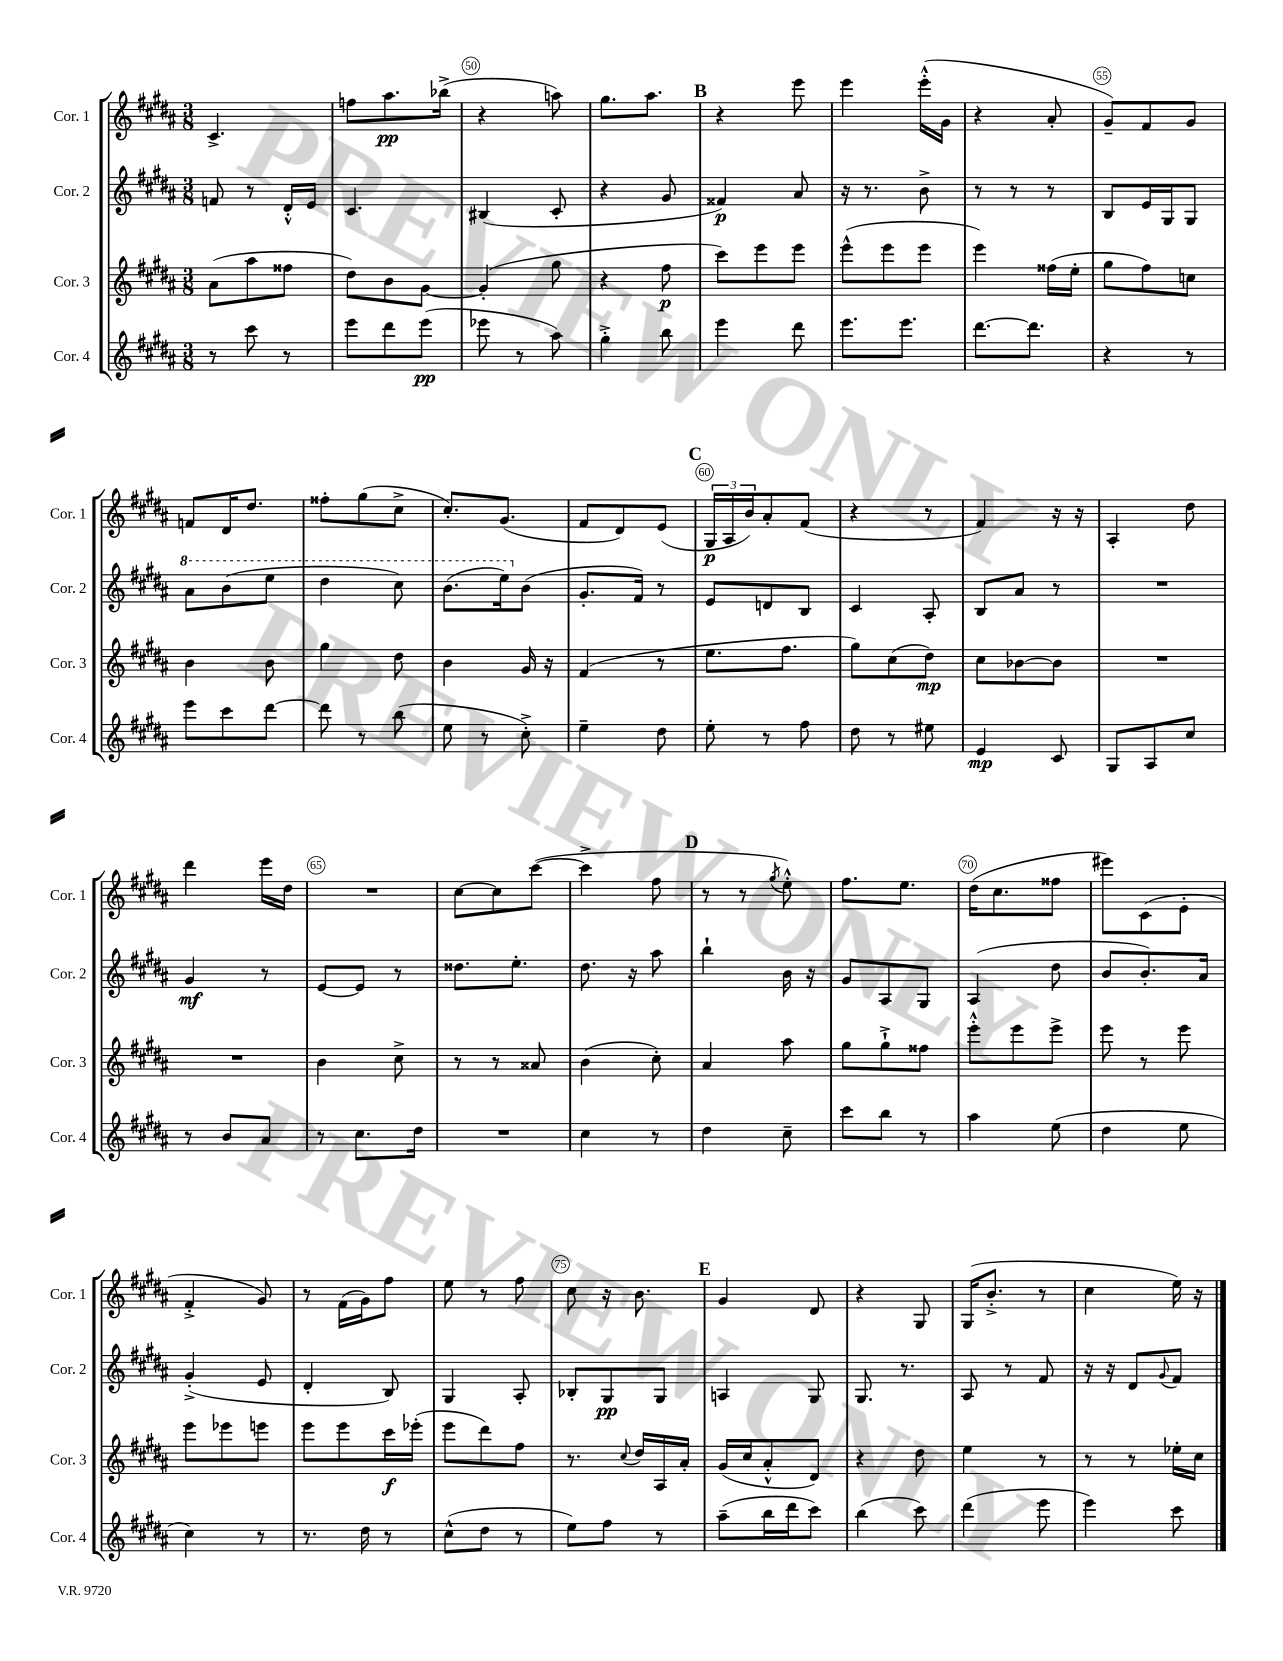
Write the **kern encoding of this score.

**kern	**dynam	**kern	**dynam	**kern	**dynam	**kern	**dynam
*part4	*part4	*part3	*part3	*part2	*part2	*part1	*part1
*staff4	*staff4	*staff3	*staff3	*staff2	*staff2	*staff1	*staff1
*I"Cor. 4	*	*I"Cor. 3	*	*I"Cor. 2	*	*I"Cor. 1	*
*I'Cor. 4	*	*I'Cor. 3	*	*I'Cor. 2	*	*I'Cor. 1	*
*clefG2	*	*clefG2	*	*clefG2	*	*clefG2	*
*k[f#c#g#d#a#]	*	*k[f#c#g#d#a#]	*	*k[f#c#g#d#a#]	*	*k[f#c#g#d#a#]	*
*M3/8	*	*M3/8	*	*M3/8	*	*M3/8	*
=48	=48	=48	=48	=48	=48	=48	=48
8r	.	(8a#\L	.	8fn/	.	4.c#^/	.
8ccc#\	.	8aa#\	.	8r	.	.	.
8r	.	8ff##X\J	.	16d#'^^/LL	.	.	.
.	.	.	.	16e/JJ	.	.	.
=49	=49	=49	=49	=49	=49	=49	=49
8eee\L	.	8dd#\L)	.	4.c#/	.	8ffn\L	.
8ddd#\	.	8b\	.	.	.	8.aa#\	pp
(8eee\J	pp	[8g#\J	.	.	.	.	.
.	.	.	.	.	.	(16bb-X^\Jk	.
=50	=50	=50	=50	=50	=50	=50	=50
8eee-X\	.	(4g#'/]	.	(4B#X/	.	4r	.
8r	.	.	.	.	.	.	.
8aa#\)	.	8gg#\	.	8c#'/	.	8aan\)	.
=51	=51	=51	=51	=51	=51	=51	=51
4gg#'^\	.	4r	.	4r	.	8.gg#\L	.
.	.	.	.	.	.	8.aa#\J	.
8bb\	.	8ff#\	p	8g#/	.	.	.
!!LO:REH:place=s1:t=B
=52	=52	=52	=52	=52	=52	=52	=52
4eee\	.	8ccc#\L)	.	4f##X/)	p	4r	.
.	.	8eee\	.	.	.	.	.
8ddd#\	.	8eee\J	.	8a#/	.	8eee\	.
=53	=53	=53	=53	=53	=53	=53	=53
8.eee\L	.	(8eee^^\L	.	16r	.	4eee\	.
.	.	.	.	8.r	.	.	.
.	.	8eee\	.	.	.	.	.
8.eee\J	.	.	.	.	.	.	.
.	.	8eee\J	.	8b^\	.	(16eee'^^\LL	.
.	.	.	.	.	.	16g#\JJ	.
=54	=54	=54	=54	=54	=54	=54	=54
[8.ddd#\L	.	4eee\)	.	8r	.	4r	.
.	.	.	.	8r	.	.	.
8.ddd#\J]	.	.	.	.	.	.	.
.	.	(16ff##X\LL	.	8r	.	8a#'/	.
.	.	16ee'\JJ	.	.	.	.	.
=55	=55	=55	=55	=55	=55	=55	=55
4r	.	8gg#\L	.	8B/L	.	8g#~/L)	.
.	.	8ff#\)	.	16e/L	.	8f#/	.
.	.	.	.	16G#/J	.	.	.
8r	.	8ccn\J	.	8G#/J	.	8g#/J	.
!!LO:LB:g=z
=56	=56	=56	=56	=56	=56	=56	=56
*	*	*	*	*8va	*	*	*
8eee\L	.	4b\	.	8aa#\L	.	8fn/L	.
8ccc#\	.	.	.	(8bb\	.	16d#/K	.
.	.	.	.	.	.	8.dd#/J	.
[8ddd#\J	.	8b\	.	8eee\J	.	.	.
=57	=57	=57	=57	=57	=57	=57	=57
8ddd#\]	.	4gg#\	.	4ddd#\	.	8ff##X'\L	.
8r	.	.	.	.	.	(8gg#\	.
(8bb\	.	8dd#\	.	8ccc#\)	.	8cc#^\J	.
=58	=58	=58	=58	=58	=58	=58	=58
8ee\	.	4b\	.	(8.bb\L	.	8.cc#'/L)	.
8r	.	.	.	.	.	.	.
.	.	.	.	16eee\k)	.	(8.g#/J	.
*	*	*	*	*X8va	*	*	*
8cc#'^\)	.	16g#/	.	(8b\J	.	.	.
.	.	16r	.	.	.	.	.
=59	=59	=59	=59	=59	=59	=59	=59
4ee~\	.	(4f#/	.	8.g#'/L	.	8f#/L	.
.	.	.	.	.	.	8d#/)	.
.	.	.	.	16f#/Jk)	.	.	.
8dd#\	.	8r	.	8r	.	(8e/J	.
!!LO:REH:place=s1:t=C
=60	=60	=60	=60	=60	=60	=60	=60
8ee'\	.	8.ee\L	.	8e/L	.	24G#/LL	p
.	.	.	.	.	.	24A#/	.
.	.	.	.	.	.	24b/J)	.
8r	.	.	.	8dn/	.	8a#'/	.
.	.	8.ff#\J	.	.	.	.	.
8ff#\	.	.	.	8B/J	.	(8f#/J	.
=61	=61	=61	=61	=61	=61	=61	=61
8dd#\	.	8gg#\L)	.	4c#/	.	4r	.
8r	.	(8cc#\	.	.	.	.	.
8ee#X\	.	8dd#\J)	mp	8A#'/	.	8r	.
=62	=62	=62	=62	=62	=62	=62	=62
4e/	mp	8cc#\L	.	8B/L	.	4f#/)	.
.	.	[8b-X\	.	8a#/J	.	.	.
8c#/	.	8b-\J]	.	8r	.	16r	.
.	.	.	.	.	.	16r	.
=63	=63	=63	=63	=63	=63	=63	=63
8G#/L	.	4.r	.	4.r	.	4A#'/	.
8A#/	.	.	.	.	.	.	.
8cc#/J	.	.	.	.	.	8dd#\	.
!!LO:LB:g=z
=64	=64	=64	=64	=64	=64	=64	=64
8r	.	4.r	.	4g#/	mf	4ddd#\	.
8b/L	.	.	.	.	.	.	.
8a#/J	.	.	.	8r	.	16eee\LL	.
.	.	.	.	.	.	16dd#\JJ	.
=65	=65	=65	=65	=65	=65	=65	=65
8r	.	4b\	.	[8e/L	.	4.r	.
8.cc#\L	.	.	.	8e/J]	.	.	.
.	.	8cc#^\	.	8r	.	.	.
16dd#\Jk	.	.	.	.	.	.	.
=66	=66	=66	=66	=66	=66	=66	=66
4.r	.	8r	.	8.dd##X\L	.	[8cc#\L	.
.	.	8r	.	.	.	8cc#\]	.
.	.	.	.	8.ee'\J	.	.	.
.	.	8a##X/	.	.	.	([8ccc#\J	.
=67	=67	=67	=67	=67	=67	=67	=67
4cc#\	.	(4b\	.	8.dd#\	.	4ccc#^\]	.
.	.	.	.	16r	.	.	.
8r	.	8cc#'\)	.	8aa#\	.	8ff#\	.
!!LO:REH:place=s1:t=D
=68	=68	=68	=68	=68	=68	=68	=68
4dd#\	.	4a#/	.	4bb`\	.	8r	.
.	.	.	.	.	.	8r	.
.	.	.	.	.	.	8qgg#/	.
8cc#~\	.	8aa#\	.	16b\	.	8ee'^^\)	.
.	.	.	.	16r	.	.	.
=69	=69	=69	=69	=69	=69	=69	=69
8ccc#\L	.	8gg#\L	.	8g#/L	.	8.ff#\L	.
8bb\J	.	8gg#`^\	.	8A#/	.	.	.
.	.	.	.	.	.	8.ee\J	.
8r	.	8ff##X\J	.	8G#/J	.	.	.
=70	=70	=70	=70	=70	=70	=70	=70
4aa#\	.	8eee'^^\L	.	(4A#/	.	(16dd#\KL	.
.	.	.	.	.	.	8.cc#\	.
.	.	8eee\	.	.	.	.	.
(8ee\	.	8eee^\J	.	8dd#\	.	8ff##X\J	.
=71	=71	=71	=71	=71	=71	=71	=71
4dd#\	.	8eee\	.	8b/L	.	8eee#X\L)	.
.	.	8r	.	8.b'/)	.	(8c#\	.
8ee\	.	8eee\	.	.	.	8e'\J	.
.	.	.	.	16a#/Jk	.	.	.
!!LO:LB:g=z
=72	=72	=72	=72	=72	=72	=72	=72
4cc#\)	.	8eee\L	.	(4g#'^/	.	4f#'^/	.
.	.	8eee-X\	.	.	.	.	.
8r	.	8eeen\J	.	8e/	.	8g#/)	.
=73	=73	=73	=73	=73	=73	=73	=73
8.r	.	8eee\L	.	4d#'/	.	8r	.
.	.	8eee\	.	.	.	(16f#\LL	.
16dd#\	.	.	.	.	.	16g#\J)	.
8r	.	16ccc#\L	f	8B/)	.	8ff#\J	.
.	.	(16eee-X'\JJ	.	.	.	.	.
=74	=74	=74	=74	=74	=74	=74	=74
(8cc#^^\L	.	8eee\L	.	4G#/	.	8ee\	.
8dd#\J	.	8ddd#\)	.	.	.	8r	.
8r	.	8ff#\J	.	8A#'/	.	8ff#\	.
=75	=75	=75	=75	=75	=75	=75	=75
8ee\L)	.	8.r	.	8B-X'/L	.	8cc#\	.
8ff#\J	.	.	.	8G#/	pp	16r	.
.	.	8qqcc#/	.	.	.	.	.
.	.	16dd#/LL	.	.	.	8.b\	.
8r	.	16A#/	.	8G#/J	.	.	.
.	.	16a#'/JJ	.	.	.	.	.
!!LO:REH:place=s1:t=E
=76	=76	=76	=76	=76	=76	=76	=76
(8aa#~\L	.	(16g#/LL	.	4An/	.	4g#/	.
.	.	16cc#/J	.	.	.	.	.
16bb\L	.	8a#'^^/	.	.	.	.	.
16ddd#\J	.	.	.	.	.	.	.
8ccc#\J)	.	8d#/J)	.	8G#/	.	8d#/	.
=77	=77	=77	=77	=77	=77	=77	=77
(4bb\	.	4r	.	8.G#/	.	4r	.
.	.	.	.	8.r	.	.	.
8ccc#\)	.	8dd#\	.	.	.	8G#/	.
=78	=78	=78	=78	=78	=78	=78	=78
(4ddd#\	.	4ee\	.	8A#/	.	(16G#/KL	.
.	.	.	.	.	.	8.b'^/J	.
.	.	.	.	8r	.	.	.
8eee\	.	8r	.	8f#/	.	8r	.
=79	=79	=79	=79	=79	=79	=79	=79
4eee\)	.	8r	.	16r	.	4cc#\	.
.	.	.	.	16r	.	.	.
.	.	8r	.	8d#/L	.	.	.
.	.	.	.	8qqg#/	.	.	.
8ccc#\	.	16ee-X'\LL	.	8f#/J	.	16ee\)	.
.	.	16cc#\JJ	.	.	.	16r	.
==	==	==	==	==	==	==	==
*-	*-	*-	*-	*-	*-	*-	*-
